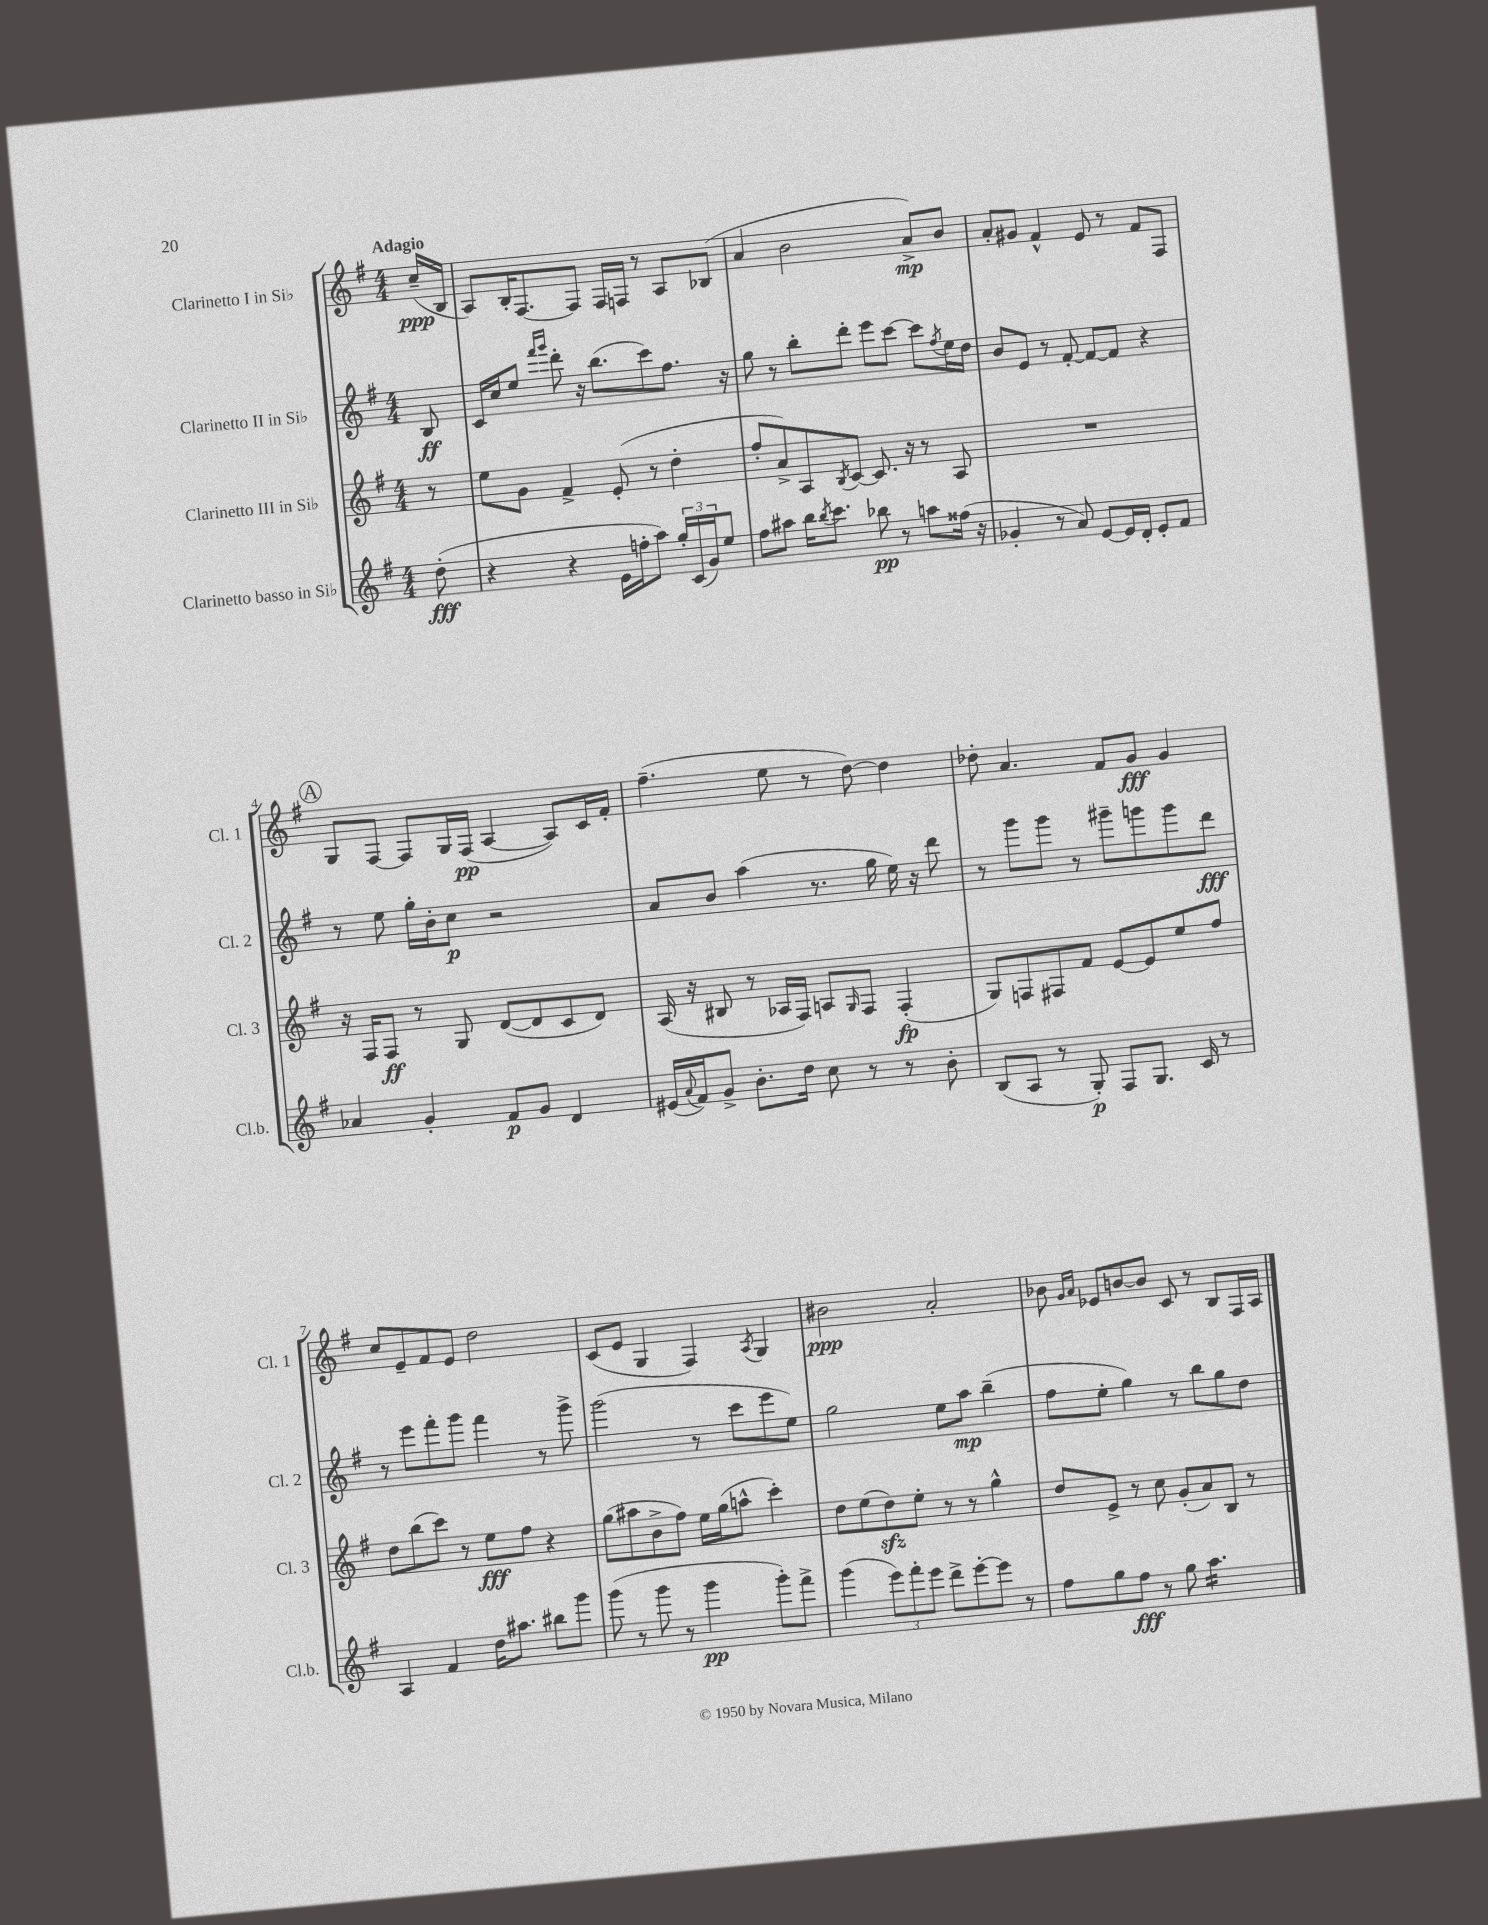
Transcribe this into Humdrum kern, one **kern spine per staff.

**kern	**dynam	**kern	**dynam	**kern	**dynam	**kern	**dynam
*part4	*part4	*part3	*part3	*part2	*part2	*part1	*part1
*staff4	*staff4	*staff3	*staff3	*staff2	*staff2	*staff1	*staff1
*I"Clarinetto basso in Si♭	*	*I"Clarinetto III in Si♭	*	*I"Clarinetto II in Si♭	*	*I"Clarinetto I in Si♭	*
*I'Cl.b.	*	*I'Cl. 3	*	*I'Cl. 2	*	*I'Cl. 1	*
*clefG2	*	*clefG2	*	*clefG2	*	*clefG2	*
*k[f#]	*	*k[f#]	*	*k[f#]	*	*k[f#]	*
*M4/4	*	*M4/4	*	*M4/4	*	*M4/4	*
=	=	=	=	=	=	=	=
!	!	!	!	!	!	!LO:TX:a:B:t=Adagio	!
(8dd'\	fff	8r	.	8B/	ff	(16cc~/LL	ppp
.	.	.	.	.	.	16B/JJ	.
=1	=1	=1	=1	=1	=1	=1	=1
4r	.	8ee\L	.	16c/LL	.	8A/L)	.
.	.	.	.	16cc/J	.	.	.
.	.	8g\J	.	8ee/J	.	16B'/K	.
.	.	.	.	.	.	[8.F#/	.
.	.	.	.	16qqfff#/LL	.	.	.
.	.	.	.	16qqggg/JJ	.	.	.
4r	.	4f#^/	.	8ddd'\	.	.	.
.	.	.	.	16r	.	8F#/J]	.
.	.	.	.	(8.bb\L	.	.	.
16e\LL	.	(8e'/	.	.	.	16F#/LL	.
16ffn'\J	.	.	.	.	.	16Fn/JJ	.
8aa\J)	.	8r	.	8ccc\)	.	8r	.
24gg'/LL	.	4dd'\	.	8.ff#\J	.	8A/L	.
(24c/	.	.	.	.	.	.	.
24g/J)	.	.	.	.	.	.	.
8ee/J	.	.	.	.	.	(8B-X/J	.
.	.	.	.	16r	.	.	.
=2	=2	=2	=2	=2	=2	=2	=2
8ff#\L	.	8ff#'/L	.	8gg\	.	4a/	.
8aa#X\J	.	8a^/)	.	8r	.	.	.
16bb\KL	.	8A/	.	8bb'\L	.	2b\	.
8qbb/	.	.	.	.	.	.	.
8.ccc\J	.	.	.	.	.	.	.
.	.	8qB/	.	.	.	.	.
.	.	[8c/J	.	8ddd'\J	.	.	.
8bb-X\	pp	8.c/]	.	8eee\L	.	.	.
8r	.	.	.	[8ccc\J	.	.	.
.	.	16r	.	.	.	.	.
8aan\L	.	8r	.	8ccc\L]	.	8a^/L)	mp
.	.	.	.	8qff#/	.	.	.
(16ff##X\Jk	.	8A/	.	16ee\L	.	8b/J	.
16r	.	.	.	16dd\JJ	.	.	.
=3	=3	=3	=3	=3	=3	=3	=3
4g-X'/	.	1r	.	8b/L	.	8a'/L	.
.	.	.	.	8e/J	.	8g#X/J	.
8r	.	.	.	8r	.	4f#^^/	.
8a/)	.	.	.	[8f#'/	.	.	.
[8e/L	.	.	.	8f#/L_	.	8e/	.
16e/L]	.	.	.	8f#/J]	.	8r	.
16d'/JJ	.	.	.	.	.	.	.
8e'/L	.	.	.	4r	.	8f#/L	.
8f#/J	.	.	.	.	.	8F#/J	.
!!LO:LB:g=z
!!LO:REH:place=s1:t=A
=4	=4	=4	=4	=4	=4	=4	=4
4a-X/	.	16r	.	8r	.	8G/L	.
.	.	16F#/KL	.	.	.	.	.
.	.	8F#/J	ff	8ee\	.	[8F#/J	.
4g'/	.	8r	.	16gg'\LL	.	8F#/L]	.
.	.	.	.	16b'\J	.	.	.
.	.	8G/	.	8cc\J	p	16G/L	.
.	.	.	.	.	.	(16F#/JJ	pp
8f#/L	p	([8d/L	.	2r	.	[4A/	.
8g/J	.	8d/]	.	.	.	.	.
4d/	.	8c/	.	.	.	8A/L])	.
.	.	8d/J)	.	.	.	16c/L	.
.	.	.	.	.	.	16f#'/JJ	.
=5	=5	=5	=5	=5	=5	=5	=5
(16e#X/LL	.	(16A/	.	8a/L	.	(4.ff#~\	.
8qqa/	.	.	.	.	.	.	.
16f#/J)	.	16r	.	.	.	.	.
8g^/J	.	8B#X/	.	8b/J	.	.	.
8.b'\L	.	8r	.	(4aa\	.	.	.
.	.	16A-X/LL	.	.	.	8ee\	.
16dd\Jk	.	16F#/JJ)	.	.	.	.	.
8cc\	.	8An/L	.	8.r	.	8r	.
.	.	16qqG/	.	.	.	.	.
8r	.	8F#/J	.	.	.	[8dd\)	.
.	.	.	.	16gg\	.	.	.
8r	.	(4F#'/	fp	16ee\)	.	4dd\]	.
.	.	.	.	16r	.	.	.
8b'\	.	.	.	8ddd\	.	.	.
=6	=6	=6	=6	=6	=6	=6	=6
(8B/L	.	8G/L)	.	8r	.	8dd-X'\	.
8A/J	.	8Fn/	.	8ggg\L	.	4.a/	.
8r	.	8F#X/	.	8ggg\J	.	.	.
8G'/)	p	8f#/J	.	8r	.	.	.
8F#/L	.	[8e/L	.	8ggg#X~\L	.	8f#/L	.
8.G/J	.	8e/]	.	8gggn\	.	8g/J	fff
.	.	8ee/	.	8ggg\	.	4g/	.
16c/	.	.	.	.	.	.	.
8r	.	8ff#/J	.	8ddd\J	fff	.	.
!!LO:LB:g=z
=7	=7	=7	=7	=7	=7	=7	=7
4A/	.	8dd\L	.	8r	.	8cc/L	.
.	.	(8bb\	.	8eee\L	.	8e~/	.
4f#/	.	8ccc\J)	.	8fff#'\	.	8f#/	.
.	.	8r	.	8ggg\J	.	8e/J	.
16dd\KL	.	8ee\L	fff	4fff#\	.	2dd\	.
8.aa#X\J	.	.	.	.	.	.	.
.	.	8ff#\J	.	.	.	.	.
8bb#X\L	.	4r	.	8r	.	.	.
8ggg\J	.	.	.	8ggg^\	.	.	.
=8	=8	=8	=8	=8	=8	=8	=8
(8ggg\	.	(8gg\L	.	(2ggg\	.	(8c/L	.
8r	.	8aa#X\	.	.	.	8e/J	.
8ggg\	.	8b^\	.	.	.	4G/	.
8r	.	8ff#\J)	.	.	.	.	.
4ggg\	pp	16ee\LL	.	8r	.	4F#/)	.
.	.	(16gg\J	.	.	.	.	.
.	.	8aan^^\J	.	8ccc\L	.	.	.
.	.	.	.	.	.	8qA/	.
8ggg'\L)	.	4ccc'\)	.	8eee\	.	4G/	.
8fff#^\J	.	.	.	8ee\J)	.	.	.
=9	=9	=9	=9	=9	=9	=9	=9
(4ggg\	.	8dd\L	.	2gg\	.	2b#X\	ppp
.	.	(8ee\	.	.	.	.	.
12eee\L)	.	8ddzz\)	.	.	.	.	.
12fff#'\	.	.	.	.	.	.	.
.	.	8ee'\J	.	.	.	.	.
12eee\J	.	.	.	.	.	.	.
8ddd^\L	.	8r	.	8ee\L	.	2a'/	.
[8eee'\	.	8r	.	8aa\J	mp	.	.
8eee\J]	.	4gg^^\	.	(4bb~\	.	.	.
8r	.	.	.	.	.	.	.
=10	=10	=10	=10	=10	=10	=10	=10
8ff#\L	.	8dd/L	.	8ff#\L	.	8b-X\	.
.	.	.	.	.	.	16qqg/LL	.
.	.	.	.	.	.	16qqa/JJ	.
8gg\	.	8e^/J	.	8ee'\J	.	8e-X/L	.
8ff#\J	fff	8r	.	4gg\)	.	[8bn/	.
8r	.	8cc\	.	.	.	8b/J]	.
8gg\	.	(8g'/L	.	8r	.	8c/	.
*tremolo	*	*	*	*	*	*	*
16aa\LL	.	8a/)	.	8bb\L	.	8r	.
16aa\	.	.	.	.	.	.	.
16aa\	.	8B/J	.	8gg\	.	8B/L	.
16aa\	.	.	.	.	.	.	.
16aa\	.	8r	.	8dd\J	.	16F#/L	.
16aa\JJ	.	.	.	.	.	16A/JJ	.
*Xtremolo	*	*	*	*	*	*	*
==	==	==	==	==	==	==	==
*-	*-	*-	*-	*-	*-	*-	*-
